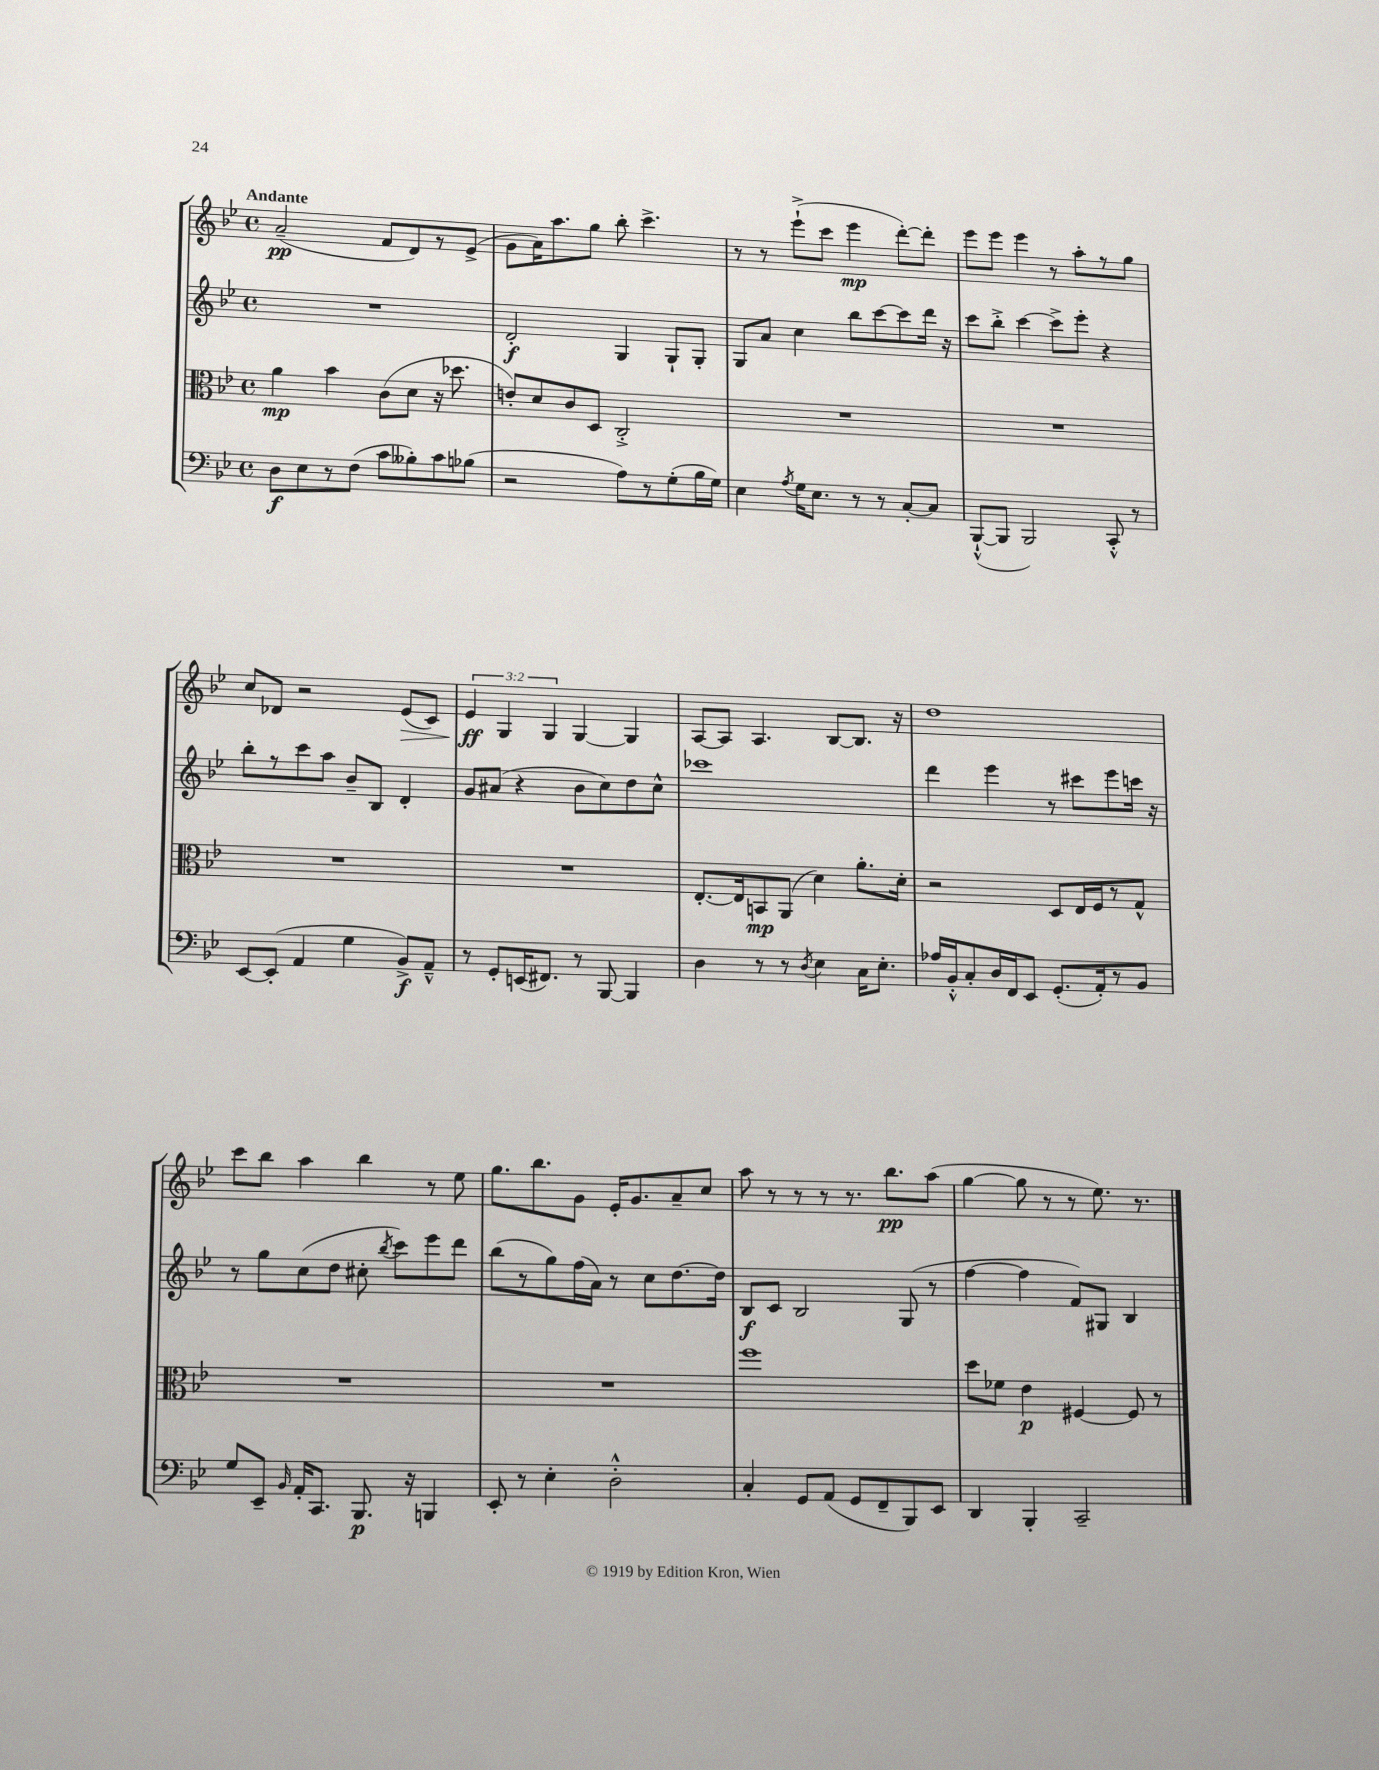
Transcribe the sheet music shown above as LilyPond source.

<<
\new StaffGroup <<
\new Staff = "s0" {
    \clef treble \key bes \major \defaultTimeSignature \time 4/4 \override Staff.TupletNumber.text = #tuplet-number::calc-fraction-text \tempo "Andante"
    \autoBeamOff a'2--\pp( f'8[ d'8) r8 ees'8]->( |
    g'8[ a'16) a''8. g''8] bes''8-. c'''4.-> |
    r8 r8 ees'''8[-!->( c'''8] ees'''4\mp d'''8[~-.) d'''8]-. |
    ees'''8[ ees'''8] ees'''4 r8 a''8[-. r8 g''8] |
    c''8[ des'8] r2 ees'8[\>( c'8]) |
    \tuplet 3/2 { ees'4\ff\! g4 g4 } g4~ g4 |
    a8[~ a8] a4. bes8[~ bes8.] r16 |
    d''1 |
    c'''8[ bes''8] a''4 bes''4 r8 ees''8 |
    g''8.[ bes''8. g'8] ees'16[-. g'8. a'8-- c''8] |
    a''8 r8 r8 r8 r8. bes''8.[\pp a''8]( |
    g''4~ g''8 r8 r8 ees''8.) r8. \bar "|." |
}
\new Staff = "s1" {
    \clef treble \key bes \major \defaultTimeSignature \time 4/4
    \autoBeamOff R1 |
    d'2-.\f g4 g8[-! g8]-. |
    g8[ a'8] c''4 bes''8[ c'''8~ c'''8 d'''16] r16 |
    c'''8[ bes''8]-.-> c'''4~ c'''8[-> ees'''8]-. r4 |
    bes''8[-. r8 c'''8 a''8] bes'8[-- bes8] d'4-. |
    g'8[ ais'8]( r4 bes'8[ c''8) d''8 c''8]-^ |
    ces'''1 |
    d'''4 ees'''4 r8 cis'''8[ ees'''8 c'''16] r16 |
    r8 g''8[ c''8( d''8] cis''8-. \acciaccatura { bes''8 } c'''8[) ees'''8 d'''8] |
    bes''8[( r8 g''8) f''16( a'16]) r8 c''8[ d''8.~ d''16] |
    bes8[\f c'8] bes2 g8( r8 |
    f''4~ f''4 f'8[) gis8] bes4 \bar "|." |
}
\new Staff = "s2" {
    \clef alto \key bes \major \defaultTimeSignature \time 4/4
    \autoBeamOff a'4\mp bes'4 c'8[( d'8] r16 des''8. |
    e'8[-.) d'8 c'8 d8] c2-.-> |
    R1 |
    R1 |
    R1 |
    R1 |
    ees8.[~-. ees16 b,8\mp a,8]( d'4) a'8.[-. d'16]-. |
    r2 d8[ ees16 f16 r8 g8]-^ |
    R1 |
    R1 |
    f''1 |
    d''8[ fes'8] ees'4\p fis4~ fis8 r8 \bar "|." |
}
\new Staff = "s3" {
    \clef bass \key bes \major \defaultTimeSignature \time 4/4
    \autoBeamOff d8[\f ees8 r8 f8]( c'8[ beses8-.) c'8 bes8]( |
    r2 a8[) r8 g8-.( bes16 g16]) |
    ees4 \acciaccatura { a8 } g16[ ees8.] r8 r8 c8[~-. c8] |
    bes,,8[~-!-^( bes,,8] bes,,2) c,8-.-^ r8 |
    ees,8[~ ees,8]-.( a,4 g4 bes,8[->\f) a,8]---^ |
    r8 g,8[-. e,16( fis,8.]) r8 bes,,8~ bes,,4 |
    d4 r8 r8 \acciaccatura { d8 } ees4 c16[ ees8.]-. |
    aes16[ bes,16-.-^ c8-. d16 f,16 ees,8] g,8.[-.( a,16-.) r8 bes,8] |
    g8[ ees,8]-- \grace { bes,16 } a,16[-. c,8.] bes,,8.\p r16 b,,4 |
    ees,8-. r8 ees4-. d2-.-^ |
    c4-. g,8[ a,8]( g,8[ f,8-- bes,,8) ees,8] |
    d,4 bes,,4-. c,2-- \bar "|." |
}
>>
>>
\layout { \context { \Score \remove "Bar_number_engraver" } }
